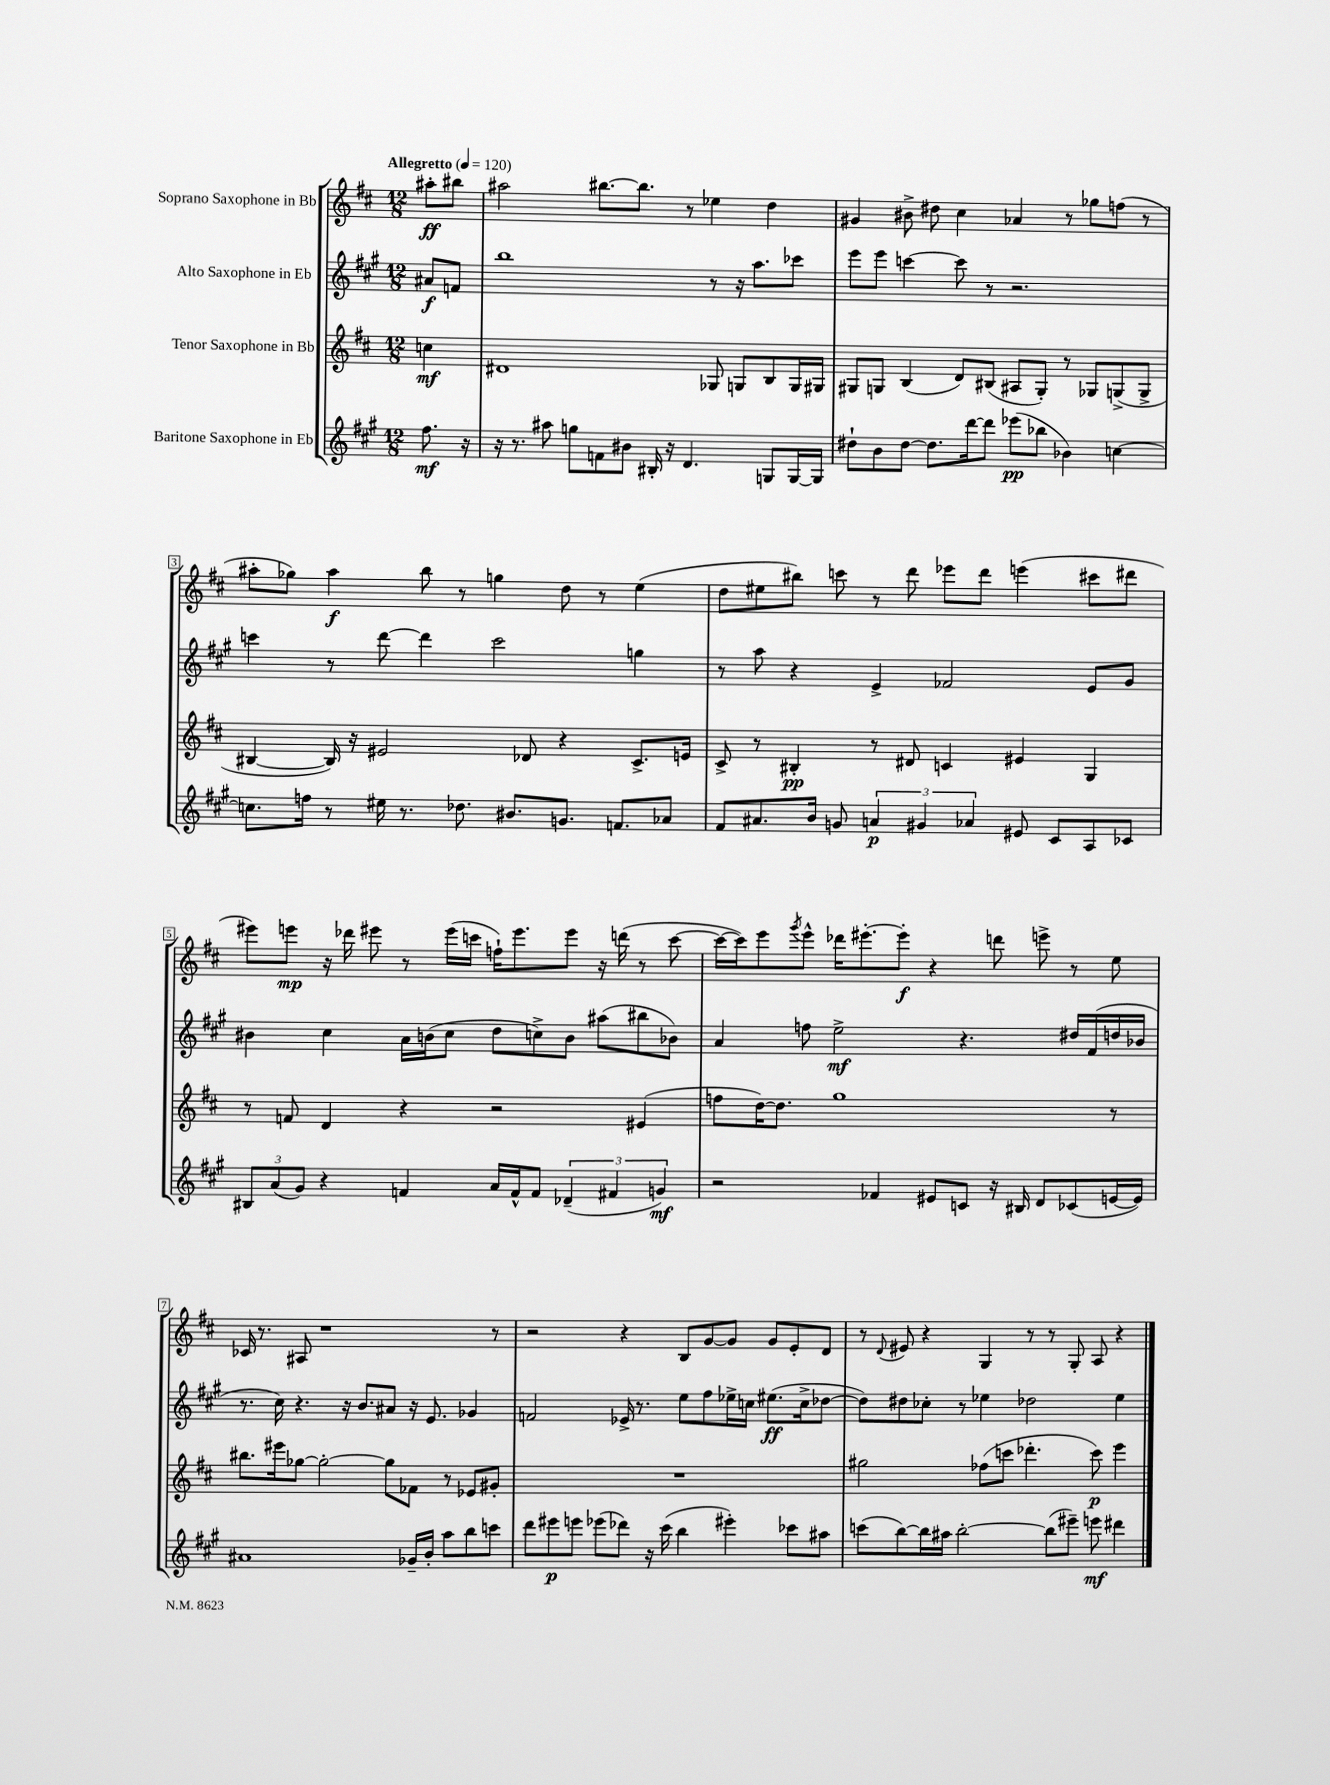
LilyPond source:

<<
\new StaffGroup <<
\new Staff = "s0" \with { instrumentName = "Soprano Saxophone in Bb" } {
    \clef treble \key d \major \numericTimeSignature \time 12/8 \partial 4 \tempo "Allegretto" 4 = 120
    ais''8-.\ff bis''8 |
    ais''2 bis''8.~ bis''8. r8 ees''4 d''4 |
    gis'4 bis'8-> dis''8 cis''4 aes'4 r8 ges''8 f''8( r8 |
    ais''8-. ges''8) ais''4\f b''8 r8 g''4 d''8 r8 e''4( |
    d''8 eis''8 bis''8) c'''8 r8 d'''8 ees'''8 d'''8 e'''4( cis'''8 dis'''8 |
    eis'''8) e'''8\mp r16 des'''16 eis'''8 r8 eis'''16( c'''16 f''16-!) eis'''8. eis'''8 r16 d'''16( r8 c'''8~ |
    c'''16~ c'''16) e'''8 \acciaccatura { g'''8 } e'''8-^ des'''16 eis'''8.~-. eis'''8-.\f r4 d'''8 e'''8-> r8 e''8 |
    ces'16 r8. ais8 r1 r8 |
    r2 r4 b8 g'8~ g'8 g'8 e'8-. d'8 |
    r8 \appoggiatura { d'8 } eis'8 r4 g4 r8 r8 g8-. a8 r4 \bar "|." |
}
\new Staff = "s1" \with { instrumentName = "Alto Saxophone in Eb" } {
    \clef treble \key a \major \numericTimeSignature \time 12/8 \partial 4
    ais'8\f f'8 |
    b''1 r8 r16 a''8. ces'''8 |
    e'''8 e'''8 c'''4~ c'''8 r8 r2. |
    c'''4 r8 d'''8~ d'''4 c'''2 g''4 |
    r8 a''8 r4 e'4-> fes'2 e'8 gis'8 |
    bis'4 cis''4 a'16 b'16( cis''8 d''8 c''8->) b'8 ais''8( bis''8 bes'8) |
    a'4 f''8 e''2->\mf r4. dis''16 fis'16( d''16 bes'16 |
    r8. cis''16) r4. r16 b'8. ais'8 r16 e'8. ges'4 |
    f'2 ees'16-> r8. e''8 fis''8 ees''16-> c''16 eis''8.\ff( c''16-> des''8~ |
    des''8) dis''8 ces''8-. r8 ees''4 des''2 ees''4 \bar "|." |
}
\new Staff = "s2" \with { instrumentName = "Tenor Saxophone in Bb" } {
    \clef treble \key d \major \numericTimeSignature \time 12/8 \partial 4
    c''4\mf |
    dis'1 ges8 g8 b8 g16 gis16 |
    gis8 g8 b4( d'8) bis8( ais8 g8-.) r8 ges8 g8->( g8-> |
    bis4~ bis16) r16 eis'2 des'8 r4 cis'8.-> e'16 |
    cis'8-> r8 bis4-.\pp r8 dis'8 c'4 eis'4 g4 |
    r8 f'8 d'4 r4 r2 eis'4( |
    f''8 d''16~) d''8. g''1 r8 |
    bis''8. eis'''16 ges''8~ ges''2~-. ges''8 fes'8 r8 ees'8 gis'8-. |
    R1. |
    gis''2 fes''8( c'''8 des'''4.-. c'''8\p) e'''4 \bar "|." |
}
\new Staff = "s3" \with { instrumentName = "Baritone Saxophone in Eb" } {
    \clef treble \key a \major \numericTimeSignature \time 12/8 \partial 4
    fis''8.\mf r16 |
    r16 r8. ais''8 g''8 f'8 bis'8 bis16-. r16 d'4. g8 g16~ g16 |
    dis''8-! b'8 dis''8~ dis''8. d'''16~ d'''8 ees'''8\pp( bes''8 bes'4) c''4~ |
    c''8. f''16 r8 eis''16 r8. des''8. bis'8. g'8. f'8. aes'8 |
    fis'8 ais'8. b'16 g'8 \tuplet 3/2 { a'4\p gis'4 aes'4 } eis'8 cis'8 a8 ces'8 |
    \tuplet 3/2 { bis8 a'8( gis'8) } r4 f'4 a'16 f'16-^ f'8 \tuplet 3/2 { des'4--( fis'4 g'4\mf) } |
    r2 fes'4 eis'8 c'8 r16 bis16 d'8 ces'8( e'16~ e'16) |
    ais'1 ges'16-- b'16-. a''8 b''8 c'''8 |
    d'''8 eis'''8\p e'''8 ees'''8( des'''8) r16 cis'''16( b''4 eis'''4-.) ces'''8 ais''8 |
    c'''8( b''8~) b''16 ais''16 b''2~-. b''8( eis'''8--) e'''8\mf dis'''4 \bar "|." |
}
>>
>>
\layout { \context { \Score \override BarNumber.stencil = #(make-stencil-boxer 0.1 0.3 ly:text-interface::print) } }
